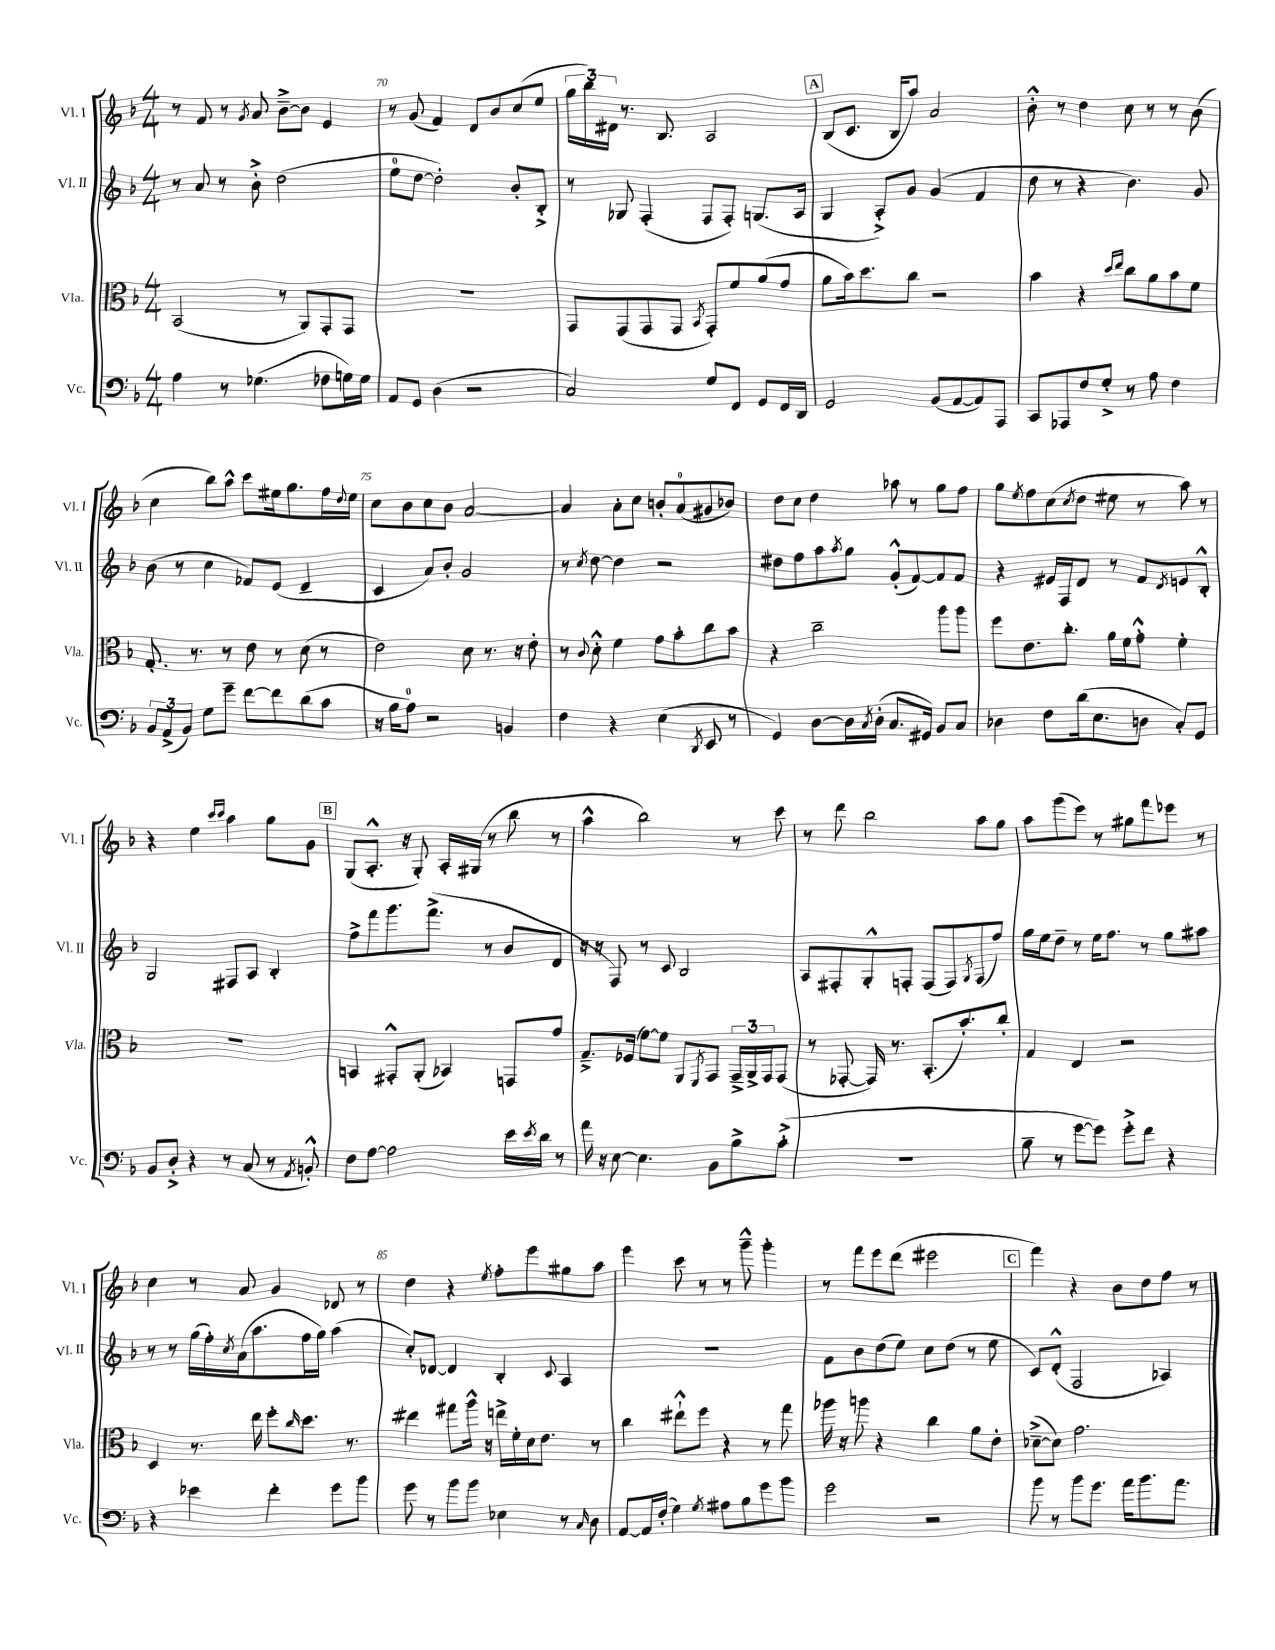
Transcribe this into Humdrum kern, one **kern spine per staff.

**kern	**kern	**kern	**kern
*staff4	*staff3	*staff2	*staff1
*clefF4	*clefC3	*clefG2	*clefG2
*k[b-]	*k[b-]	*k[b-]	*k[b-]
*M4/4	*M4/4	*M4/4	*M4/4
4A	(2BB-	8r	8r
.	.	8a	8f
8r	.	8r	8r
.	.	.	8qg
(4.G-	.	8b-'^	8a
.	8r	(2dd	[8b-~^
.	8AA)	.	8b-]
8F-	8GG'	.	4e
16G)	8GG	.	.
16G	.	.	.
=	=	=	=
8AA	1r	8ee	8r
8GG	.	[8dd	(8g
(4D	.	2dd'])	4f)
2r	.	.	8d
.	.	.	8b-
.	.	8b-'	(8cc
.	.	8B-'^	8ee
=	=	=	=
2C)	8GG	8r	24gg
.	.	.	24bb-)
.	.	.	24d#
.	(8GG	8G-	8.r
.	8GG	(4F'	.
.	.	.	8.B-
.	8GG	.	.
.	8qBB-	.	.
8G	8GG')	8F	2A
8FF	8f	8F')	.
8GG	(8a	(8.G	.
16FF	8g	.	.
16DD	.	16A	.
=	=	=	=
2GG	8a	4G	(8B-
.	16b-)	.	8.c
.	8.dd	.	.
.	.	8A'^)	.
.	.	.	16B-
.	8cc	8g	8aa)
(8BB-	2r	(4g	2a
[8AA	.	.	.
8AA])	.	4f	.
8AAA	.	.	.
=	=	=	=
8CC	4b-	8dd	8b-'^^
8AAA-	.	8r	8r
8F	4r	4r	4dd
8G'^	.	.	.
.	16qqdd	.	.
.	16qqee	.	.
8r	8cc	4.b-)	8cc
8A	8a	.	8r
4F	8b-	.	8r
.	8f	8g	(8b-
=	=	=	=
12BB-	8.G'	(8b-	4cc
(12AA^	.	.	.
.	.	8r	.
12BB-)	.	.	.
.	8.r	.	.
8G	.	4cc	8bb-)
8g~	8r	.	8aa^^
[8f	8e	8f-)	8ccc
8f]	8r	(8e	16ee#
.	.	.	8.gg
(8d	(8d	4d~	.
8c	8r	.	16ff
.	.	.	8qqdd
.	.	.	16ee#
=	=	=	=
16r	2e)	4c	8cc
16B-	.	.	.
8A)	.	.	8b-
2r	.	8a)	8cc
.	.	8b-'	8b-
.	8d	2g	[2a
.	8.r	.	.
4BB	.	.	.
.	16r	.	.
.	8e'	.	.
=	=	=	=
4F	8r	8r	4a]
.	8qqc	8qcc	.
.	8d'^^	[8dd	.
4r	4f	4dd]	8a'
.	.	.	8cc
(4E	8g	2r	8b'
.	8b-'	.	(8a
8qDD	.	.	.
8EE	8cc	.	8g#
8r	8b-	.	8b-)
=	=	=	=
4GG)	4r	8dd#	8dd
.	.	8ff	8cc
[8D	2cc~	8aa	4dd
.	.	8qaa	.
16D]	.	8gg	.
8qC	.	.	.
(16D'	.	.	.
8.C	.	(8g'^^	8aa-
.	.	[8f)	8r
16GG#)	.	.	.
8BB-	8aa	8f]	8gg
8C	8aa	8f	8ff
=	=	=	=
4D-	8ff	4r	8gg
.	.	.	8qee
.	8.e	.	8ff
8F	.	16e#	(8cc
.	8.cc'	16F	.
.	.	.	8qcc
(16d	.	8d	8dd
8.E	.	.	.
.	16a	8r	8ee#
.	16f	.	.
8D	8g'^^	8f	8r
.	.	8qd	.
8C')	4f'	8e	8aa)
8GG	.	8B-'^^	8r
=	=	=	=
8BB-	1r	2G	4r
8D'^	.	.	.
4r	.	.	4ee
.	.	.	16qqccc
.	.	.	16qqccc
8r	.	8F#	4aa
(8C	.	8A	.
8r	.	4B-'	8gg
8qAA	.	.	.
8BB'^^)	.	.	8g
=	=	=	=
8F	4BB	8ff^	(8G
[8A	.	8fff	8.A'^^
2A]	8GG#'^^	8.ggg	.
.	.	.	16r
.	(8AA'	.	8G')
.	.	(8.fff^	.
.	4BB-)	.	16A'
.	.	.	(16G#
.	.	8r	8r
16e	8GG	8b-	8bb-
8qe	.	.	.
16d	.	.	.
8r	8g	8d	8r
=	=	=	=
16a	8.G~^	16r	4aa^^
16r	.	16r	.
[8E	.	8F)	.
.	(16F-	.	.
4.E]	[8f)	8r	2bb-)
.	8f]	8c	.
.	8AA	2B-	.
.	8qFF	.	.
8BB-	8GG	.	.
8B-^	24GG~^	.	8r
.	24AA^	.	.
.	24GG	.	.
(8c'^	(8GG	.	8ccc
=	=	=	=
1r	8r	8A	8r
.	[8GG-'	8F#'	8ddd
.	16GG-])	8G'^^	2bb-
.	8.r	.	.
.	.	8F'	.
.	(8.BB-'	(8F	.
.	.	8F)	.
.	8.b-')	.	.
.	.	8qG	.
.	.	(8F	8aa
.	8cc'	8ff)	8gg
=	=	=	=
8B-~	4G	16gg	8aa
.	.	16ee	.
8r	.	8dd~	(8ggg
[8g	4E	8r	8eee)
8g])	.	16ee	8r
.	.	8.ff	.
8g'^	2r	.	8gg#
8f	.	8r	8fff
4r	.	8gg	8eee-
.	.	8aa#	8r
=	=	=	=
4r	4D	8r	4cc
.	.	8r	.
4e-	8.r	(16gg	8r
.	.	16ff')	.
.	.	8qcc	.
.	.	(16a	8a
.	16ee	8.aa	.
4f'	8ff'	.	4g
.	16qqcc	.	.
.	8.dd	16ff	.
.	.	16gg)	.
8g	.	(4aa	8d-
.	8.r	.	.
8b-	.	.	8r
=	=	=	=
8g	4ee#	8cc')	4dd
8r	.	[8d-	.
8b-	8gg#	4d-]	4r
8b-	16aa^^	.	.
.	16r	.	.
.	.	.	8qee
4E-	16ee^	4B-'	8ff'
.	16f'	.	.
.	16d	.	8eee
.	8.e	.	.
.	.	8qqc	.
8r	.	4A	8gg#
16qqC	.	.	.
8D	8r	.	8aa
=	=	=	=
[8AA	4cc	1r	4eee
16AA]	.	.	.
(16F'	.	.	.
4G)	8ee#`^^	.	8ccc
.	8ff	.	8r
8qG	.	.	.
8A#	4r	.	8r
8B-	.	.	8ggg~^^
8g	8r	.	4ggg'
8b-	8gg	.	.
=	=	=	=
2g	16aa-	8f	8r
.	16r	.	.
.	8aa	8b-	8fff
.	4r	(8dd	8eee
.	.	8ee)	(8ddd
2r	4cc	8cc	2eee#
.	.	(8dd	.
.	8a	8r	.
.	8e'	8ee	.
=	=	=	=
8b-	([8d-~^	8c)	4fff)
8r	8d-])	(8d'^^	.
8b-	2.g	2F	4r
8.g	.	.	.
.	.	.	8b-
16a	.	.	.
8.b-	.	.	8dd
.	.	4A-)	8ff
8.a	.	.	.
.	.	.	8r
==	==	==	==
*-	*-	*-	*-
